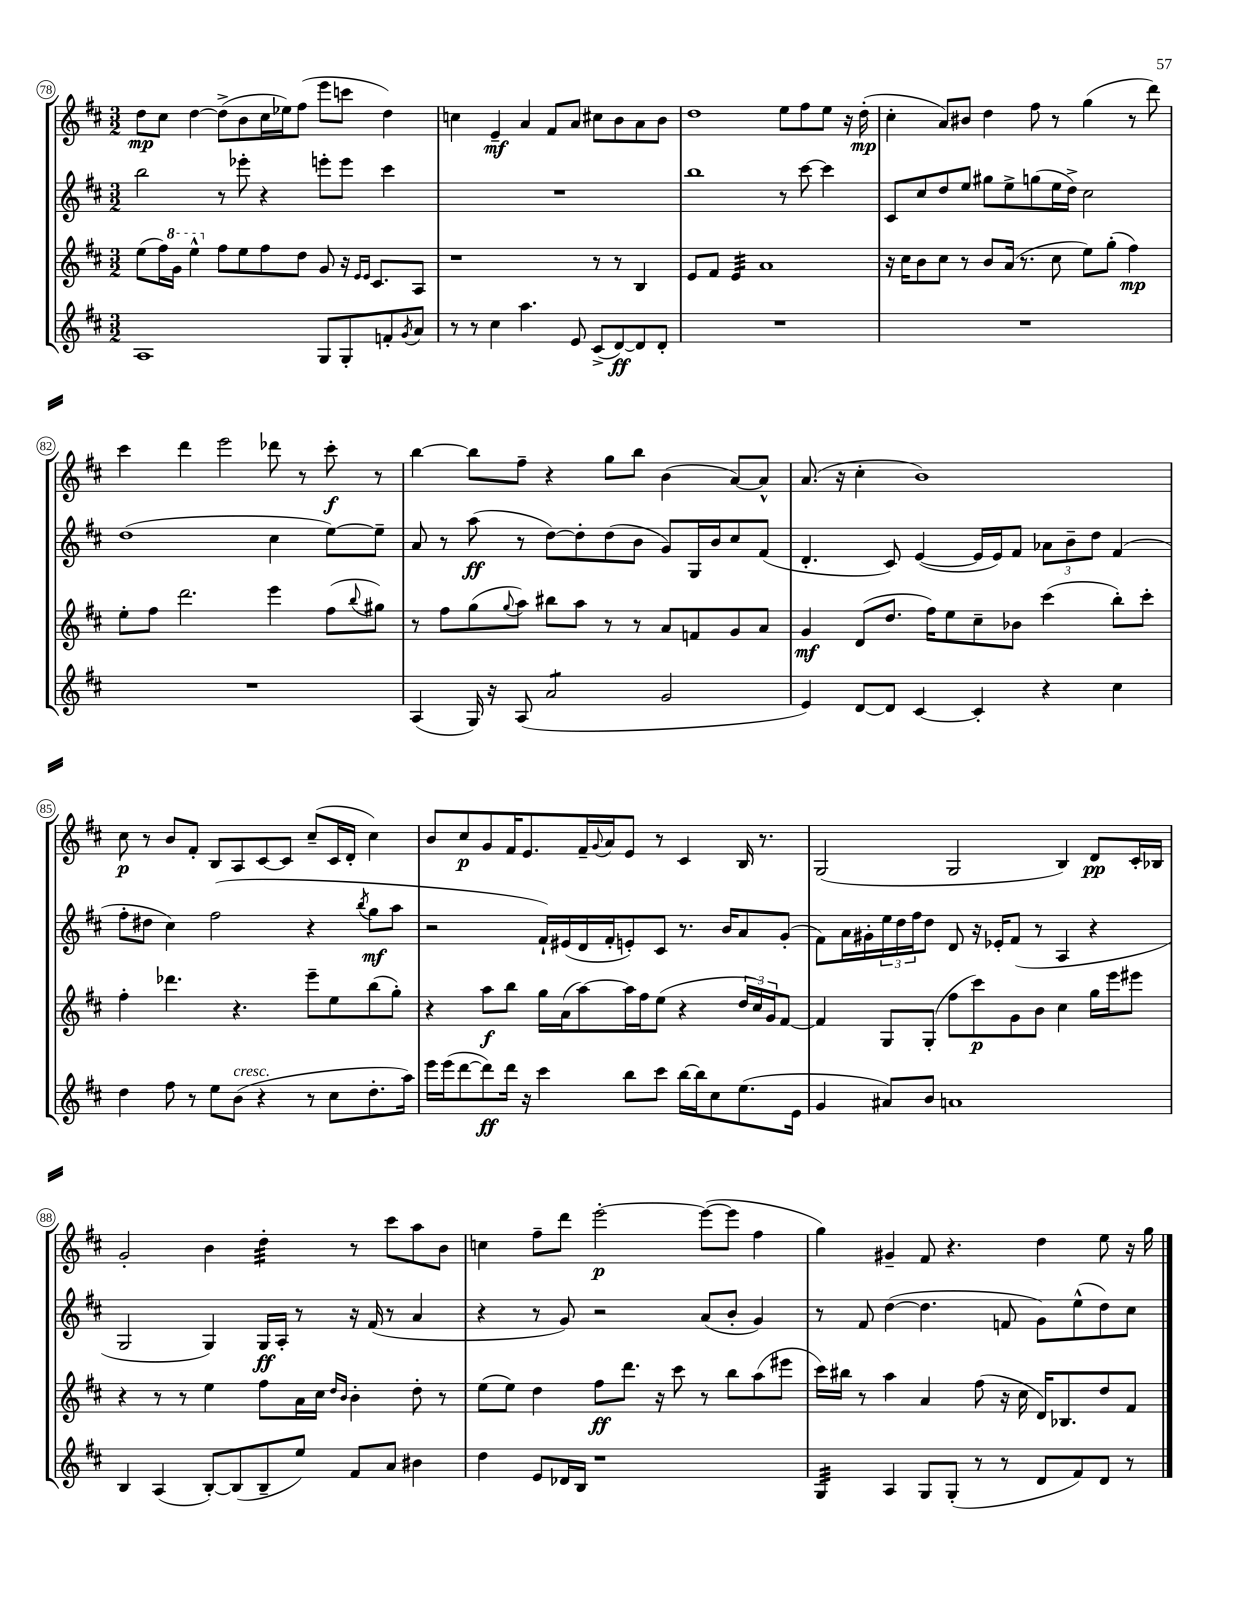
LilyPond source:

<<
\new StaffGroup <<
\new Staff = "s0" {
    \clef treble \key d \major \numericTimeSignature \time 3/2
    d''8\mp cis''8 d''4~ d''8->( b'8 cis''16 ees''16) fis''8( e'''8 c'''8 d''4) |
    c''4 e'4--\mf a'4 fis'8 a'8 cis''8 b'8 a'8 b'8 |
    d''1 e''8 fis''8 e''8 r16 d''16-.\mp( |
    cis''4-. a'8) bis'8 d''4 fis''8 r8 g''4( r8 d'''8) |
    cis'''4 d'''4 e'''2 des'''8 r8 cis'''8-.\f r8 |
    b''4~ b''8 fis''8-- r4 g''8 b''8 b'4( a'8~) a'8-^ |
    a'8.( r16 cis''4-. b'1) |
    cis''8\p r8 b'8 fis'8-. b8 a8 cis'8~ cis'8 cis''8--( cis'16 d'16-. cis''4) |
    b'8 cis''8\p g'8 fis'16 e'8. fis'16-- \appoggiatura { g'8 } a'16 e'8 r8 cis'4 b16 r8. |
    g2( g2 b4) d'8\pp cis'16-. bes16 |
    g'2-. b'4 d''4:32-. r8 cis'''8 a''8 b'8 |
    c''4 fis''8-- d'''8 e'''2~-.\p e'''8~( e'''8 fis''4 |
    g''4) gis'4-- fis'8 r4. d''4 e''8 r16 g''16 \bar "|." |
}
\new Staff = "s1" {
    \clef treble \key d \major \numericTimeSignature \time 3/2
    b''2 r8 ees'''8-. r4 e'''8-. e'''8 cis'''4 |
    R1. |
    b''1 r8 cis'''8~ cis'''4 |
    cis'8 cis''8 d''8 e''8 gis''8 e''8-> g''8( e''16 d''16->) cis''2 |
    d''1( cis''4 e''8~) e''8-- |
    a'8 r8 a''8\ff( r8 d''8~) d''8-. d''8( b'8 g'8) g16 b'16 cis''8 fis'8( |
    d'4.-. cis'8) e'4~( e'16 e'16) fis'8 \tuplet 3/2 { aes'8 b'8-- d''8 } fis'4( |
    fis''8-. dis''8 cis''4) fis''2( r4 \acciaccatura { b''8 } g''8\mf a''8 |
    r2 fis'16-!) eis'16( d'16 fis'16-. e'8-.) cis'8 r8. b'16 a'8 g'8-.( |
    fis'8) a'16 gis'16-. \tuplet 3/2 { e''16 d''16 fis''16 } d''8 d'8 r16 ees'16-. fis'8( r8 a4 r4 |
    g2 g4) g16\ff a16-. r8 r16 fis'16( r8 a'4 |
    r4 r8 g'8) r2 a'8( b'8-. g'4) |
    r8 fis'8 d''4~( d''4. f'8 g'8) e''8-^( d''8) cis''8 \bar "|." |
}
\new Staff = "s2" {
    \clef treble \key d \major \numericTimeSignature \time 3/2
    e''8( fis''16) \ottava #1 g''16 e'''4-^ \ottava #0 fis''8 e''8 fis''8 d''8 g'8 r16 \grace { e'16 e'16 } cis'8. a8 |
    r1 r8 r8 b4 |
    e'8 fis'8 e'4:32 a'1 |
    r16 cis''16 b'8 cis''8 r8 b'8 a'16( r8. cis''8 e''8) g''8-.( fis''4\mp) |
    e''8-. fis''8 d'''2. e'''4 fis''8( \appoggiatura { b''8 } gis''8) |
    r8 fis''8 g''8( \appoggiatura { g''8 } a''8) bis''8 a''8 r8 r8 a'8 f'8 g'8 a'8 |
    g'4\mf d'8( d''8. fis''16) e''8 cis''8-- bes'8 cis'''4( b''8-.) cis'''8-. |
    fis''4-. des'''4. r4. e'''8-- e''8 b''8( g''8-.) |
    r4 a''8\f b''8 g''16 a'16( a''8~) a''16 fis''16 e''8( r4 \tuplet 3/2 { d''16 cis''16) g'16 } fis'8~ |
    fis'4 g8 g8-.( fis''8 cis'''8\p) g'8 b'8 cis''4 g''16 e'''16 eis'''8 |
    r4 r8 r8 e''4 fis''8 a'16 cis''16 \grace { d''16 b'16 } b'4-. d''8-. r8 |
    e''8( e''8) d''4 fis''8\ff d'''8. r16 cis'''8 r8 b''8 a''8( eis'''8 |
    cis'''16) bis''16 r8 a''4 a'4 fis''8( r16 cis''16 d'16) bes8. d''8 fis'8 \bar "|." |
}
\new Staff = "s3" {
    \clef treble \key d \major \numericTimeSignature \time 3/2
    a1 g8 g8-. f'8-. \acciaccatura { g'8 } a'8 |
    r8 r8 cis''4 a''4. e'8 cis'8->( d'8~\ff) d'8 d'8-. |
    R1. |
    R1. |
    R1. |
    a4( g16) r16 a8( a'2:8 g'2 |
    e'4) d'8~ d'8 cis'4~ cis'4-. r4 cis''4 |
    d''4 fis''8 r8 e''8 b'8^\markup { \italic "cresc." }( r4 r8 cis''8 d''8.-. a''16) |
    e'''16 e'''16( d'''8~ d'''8\ff) d'''16 r16 cis'''4 b''8 cis'''8 b''16~ b''16 cis''8 e''8.( e'16 |
    g'4 ais'8) b'8 a'1 |
    b4 a4( b8~-.) b8( b8-- e''8) fis'8 a'8 bis'4 |
    d''4 e'8 des'16 b16 r1 |
    g4:32 a4 g8 g8-.( r8 r8 d'8 fis'8) d'8 r8 \bar "|." |
}
>>
>>
\layout { \context { \Score currentBarNumber = #78 \override BarNumber.stencil = #(make-stencil-circler 0.1 0.3 ly:text-interface::print) } }
